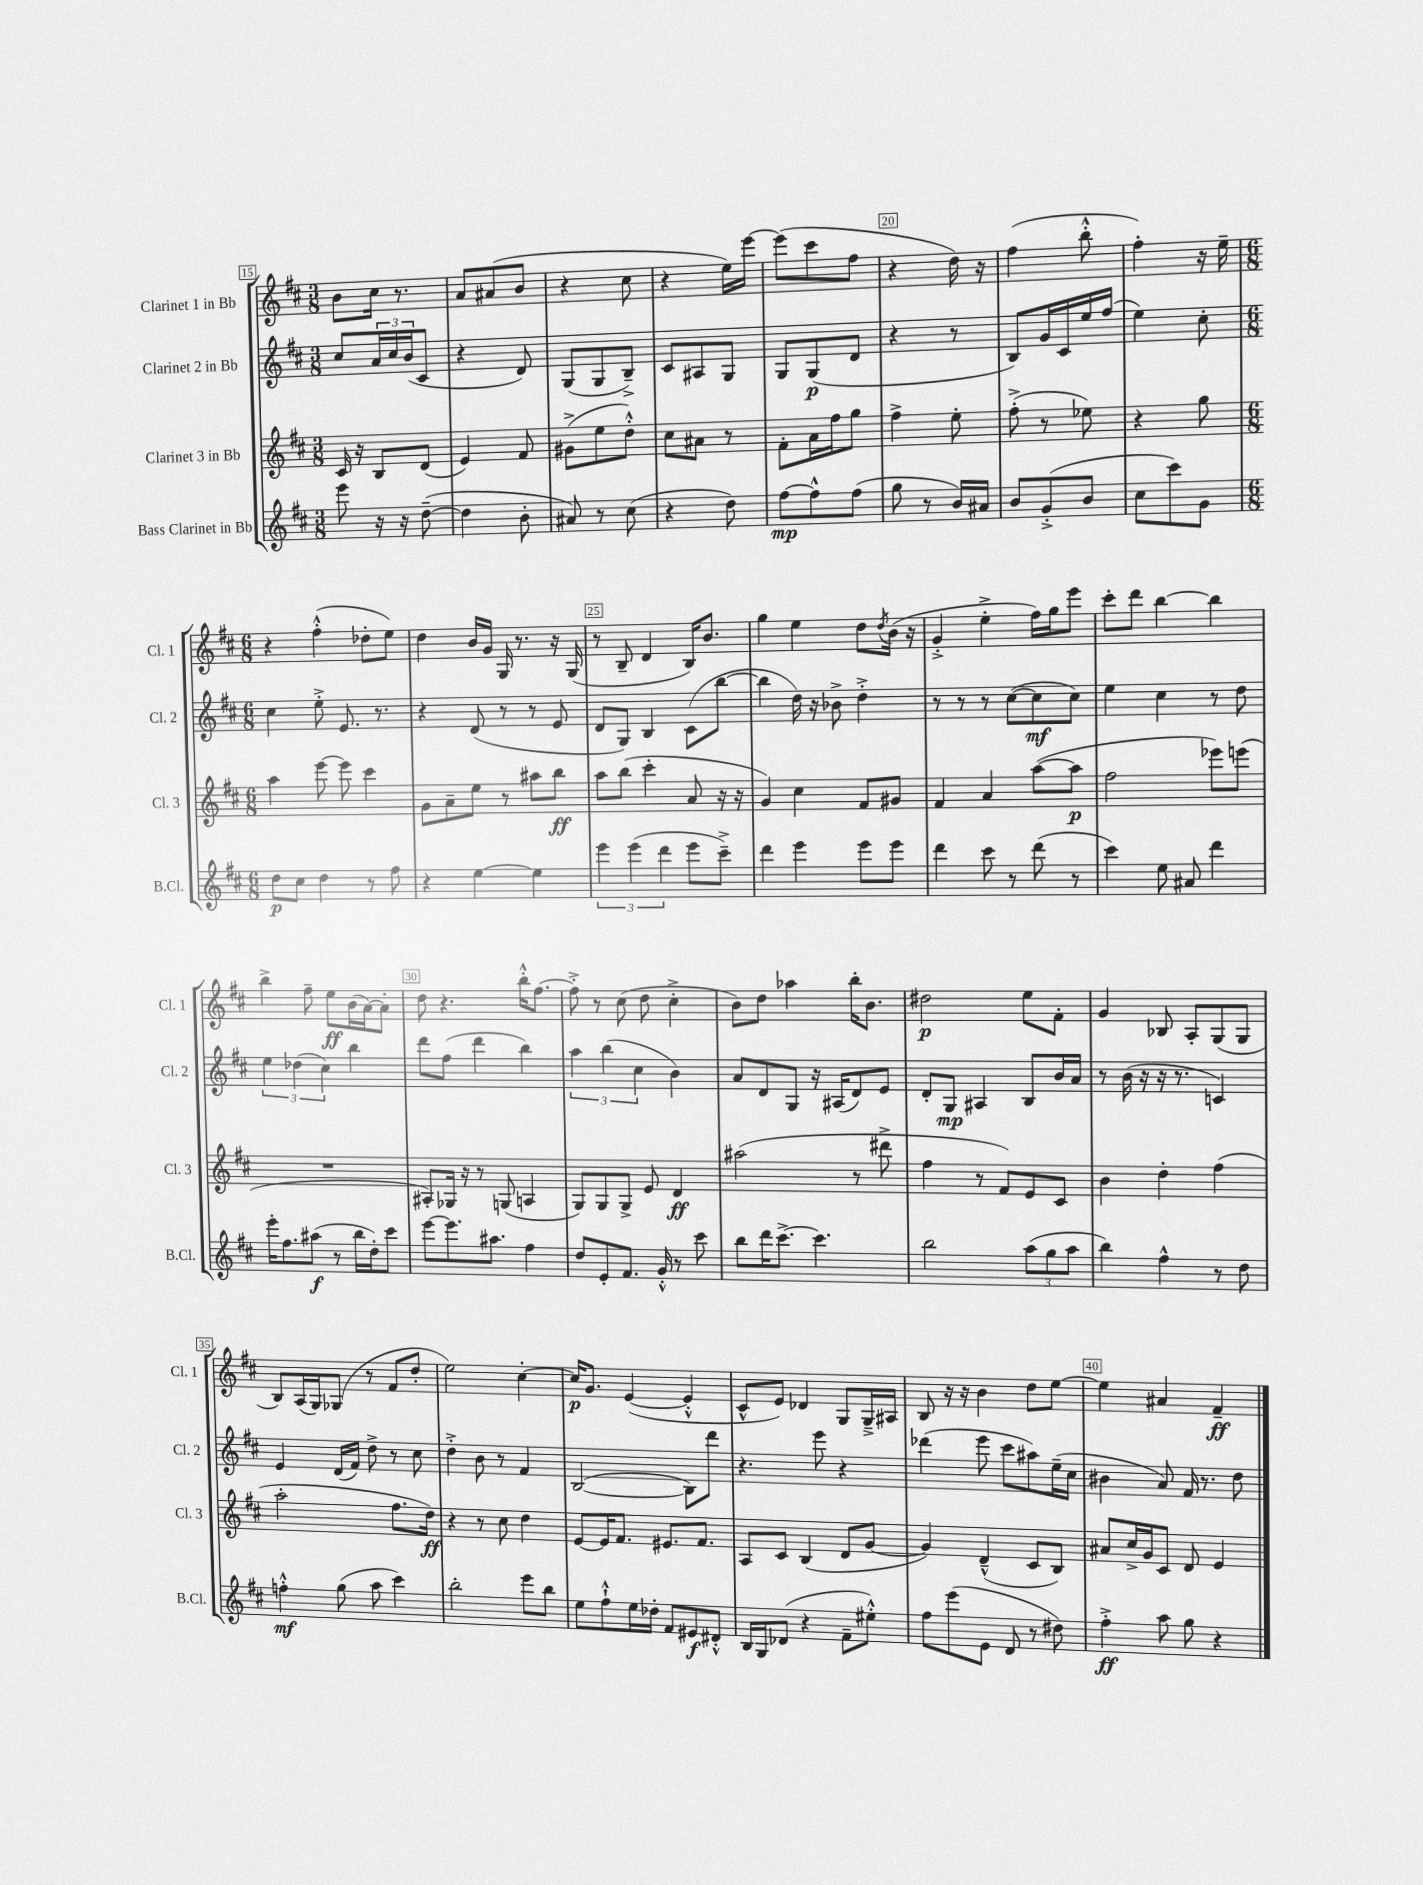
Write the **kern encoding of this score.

**kern	**kern	**kern	**kern
*staff4	*staff3	*staff2	*staff1
*clefG2	*clefG2	*clefG2	*clefG2
*k[f#c#]	*k[f#c#]	*k[f#c#]	*k[f#c#]
*M3/8	*M3/8	*M3/8	*M3/8
8eee	16c#	8cc#	8b
.	16r	.	.
16r	8B	24a	16cc#
.	.	24cc#	.
16r	.	.	8.r
.	.	(24b	.
([8dd~	(8d	8c#	.
=	=	=	=
4dd]	4e)	4r	8a
.	.	.	(8a#
8b'	8f#	8d)	8b
=	=	=	=
8a#)	(8g#^	(8G	4r
8r	8ee	8G	.
(8cc#	8dd'^^)	8B~^)	8cc#
=	=	=	=
4r	8cc#	8c#	4r
.	8a#	8A#	.
8dd)	8r	8G	16ee)
.	.	.	[16eee
=	=	=	=
[8ff#	8f#'	8G	(8eee]
8ff#^^]	16a	(8G	8ccc#
.	16ff#	.	.
(8ff#	8gg	8d	8ff#
=	=	=	=
8gg	4ff#^	4r	4r
8r	.	.	.
16b)	8ee'	8r	16dd)
16a#	.	.	16r
=	=	=	=
8b	(8ff#'^	8B)	(4ff#
(8g'^	8r	16g	.
.	.	16c#	.
8b	8ee-)	16ee	8bb'^^
.	.	(16ff#	.
=	=	=	=
8cc#	4r	4ee)	4ff#')
8ccc#)	.	.	.
8g	8gg	8cc#'	16r
.	.	.	16ee~
=	=	=	=
*M6/8	*M6/8	*M6/8	*M6/8
8dd	4aa	4cc#	4r
8cc#	.	.	.
4dd	[8eee	8ee'^	(4ff#'^^
.	8eee]	8.e	.
8r	4ccc#	.	8dd-'
.	.	8.r	.
8ff#	.	.	8ee)
=	=	=	=
4r	8g	4r	4dd
.	8a~	.	.
[4ee	8ee	(8d	16b
.	.	.	16g
.	8r	8r	16G
.	.	.	8.r
4ee]	8aa#	8r	.
.	8bb	8e	16r
.	.	.	(16G
=	=	=	=
6eee	8aa	8d	8r
.	(8bb	8G)	8B~
(6eee	.	.	.
.	4ccc#'	4B	4d
6ddd	.	.	.
8eee	8a	(8c#	16B)
.	.	.	8.b
8ccc#~^)	16r	[8bb	.
.	16r	.	.
=	=	=	=
4ddd	4g)	4bb]	4gg
4eee	4cc#	16dd)	4ee
.	.	16r	.
.	.	8b-^	.
8eee	8f#	4dd'^	8dd
.	.	.	8qdd
8eee	8g#	.	(16b
.	.	.	16r
=	=	=	=
4ddd	4f#	8r	4g'^
.	.	8r	.
8ccc#	4a	8r	4ee'^
8r	.	([8cc#	.
(8ddd	([8aa	8cc#]	16ff#)
.	.	.	16gg
8r	8aa]	8cc#)	8eee
=	=	=	=
4ccc#)	2ff#	4ee	8ccc#'
.	.	.	8ddd
8ee	.	4cc#	[4bb
8a#	.	.	.
4ddd	8eee-)	8r	4bb]
.	(8eee	8dd	.
=	=	=	=
16eee'	2.r	6ee	4bb^
8.ff#	.	.	.
.	.	(6dd-	.
(8aa#	.	.	8ff#~
.	.	6cc#)	.
8r	.	.	8ee
16bb	.	4bb	(16b
16dd')	.	.	[16a)
8ccc#	.	.	8a']
=	=	=	=
[8eee	8A#')	8ddd	8dd
8.eee]	16G-	(8ff#	4.r
.	16r	.	.
.	8r	4ddd	.
8.aa#	.	.	.
.	(8G	.	.
4ff#	4A	4bb)	16bb'^^
.	.	.	[8.ff#
=	=	=	=
8dd	8G)	6aa	8ff#'^]
8e'	8G	.	8r
.	.	(6bb	.
8.f#	8G^	.	(8cc#
.	.	6cc#	.
.	8e	.	8dd
16g'^^	.	.	.
8r	4d	4b)	4cc#'^
8ccc#	.	.	.
=	=	=	=
8bb	(2aa#	8a	8b)
16ddd	.	8d	8dd
[8.ccc#^	.	.	.
.	.	8G	4aa-
4.ccc#]	.	16r	.
.	.	(16A#	.
.	8r	8d)	16bb'
.	.	.	8.b
.	8ddd#^	8e	.
=	=	=	=
2bb	4ff#	8d'	2dd#
.	.	8G	.
.	8r	4A#	.
.	8f#)	.	.
(12aa	8e	8B	8ee
12gg	.	.	.
.	8c#	16b	8f#'
12aa	.	.	.
.	.	16a	.
=	=	=	=
4bb)	4b	8r	4g
.	.	(16b	.
.	.	16r	.
4ff#^^	4dd'	16r	8B-
.	.	8.r	.
.	.	.	8A'
8r	(4ff#	4c)	(8G
8dd	.	.	8G
=	=	=	=
4ff'^^	2aa'	4e	8B)
.	.	.	(16A
.	.	.	16G)
(8gg	.	(16d	(8G-
.	.	16f#)	.
8aa	.	8dd^	8r
4ccc#)	8.ff#	8r	8f#
.	.	8cc#	8dd'
.	16dd)	.	.
=	=	=	=
2bb'	4r	4dd'^	2ee)
.	8r	8b	.
.	8cc#	8r	.
8eee	4dd	4f#	[4cc#'
8bb	.	.	.
=	=	=	=
8ee	[8e	([2B	16cc#]
.	.	.	8.g
8ff#`^^	16e]	.	.
.	8.f#	.	.
16ee	.	.	([4e
16dd-'	.	.	.
8f#	8.e#	.	.
8e#	.	8B])	4e'^^]
.	8.f#	.	.
8d#'^^	.	8ddd	.
=	=	=	=
16B	8A	4.r	8c#^^
16G	.	.	.
(8d-	8c#	.	8e)
4r	(4B	.	4d-
.	.	8eee	.
8f#~	8d	4r	8G
8ee#'^^)	[8g	.	16G~^
.	.	.	16A#
=	=	=	=
8ff#	4g])	(4ddd-	8B
(8eee	.	.	16r
.	.	.	16r
8e	(4d~^^	8eee	4b
8d	.	8ccc#	.
8r	8c#	8aa#)	8dd
8dd#)	8B)	(16ee~	[8ee
.	.	16cc#	.
=	=	=	=
4ff#'^	8a#	4b#	4ee]
.	16cc#^	.	.
.	16g	.	.
8aa	8c#	8a)	4a#
8gg	8d	16f#	.
.	.	8.r	.
4r	4e	.	4f#~
.	.	8dd	.
==	==	==	==
*-	*-	*-	*-
